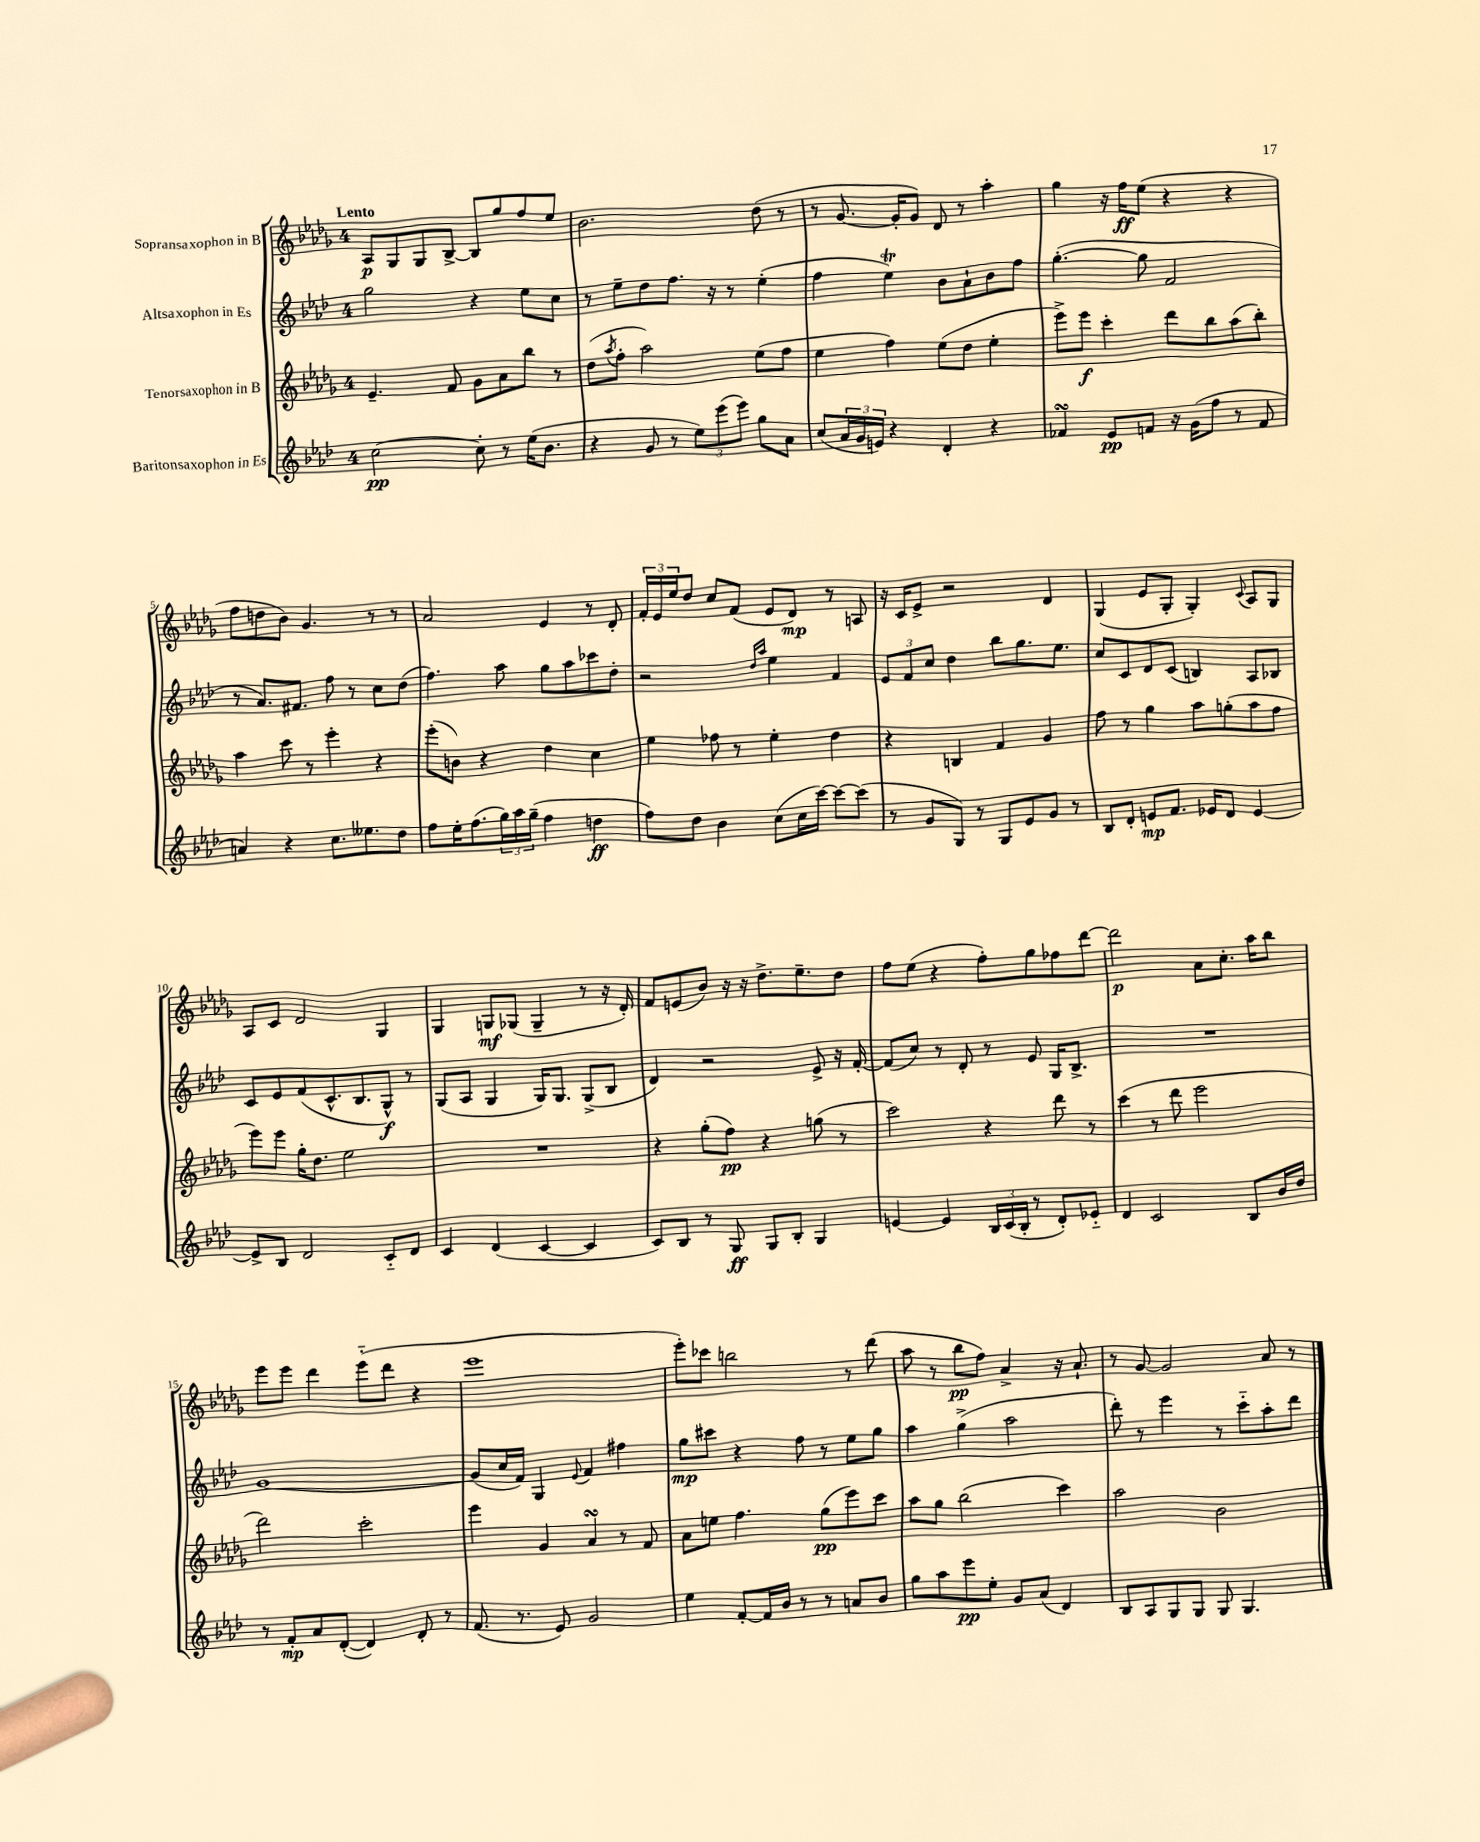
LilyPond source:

<<
\new StaffGroup <<
\new Staff = "s0" \with { instrumentName = "Sopransaxophon in B" } {
    \clef treble \key des \major \once \override Staff.TimeSignature.style = #'single-digit \time 4/4 \tempo "Lento"
    aes8\p ges8 ges8 bes8~-> bes8 ges''8 f''8 ees''8 |
    bes'2. des''8( r8 |
    r8 ges'8.~ ges'16-. ges'8) des'8 r8 aes''4-. |
    ges''4 r16 f''16\ff ees''8( r4 r4 |
    f''8 d''8 bes'8) ges'4. r8 r8 |
    aes'2 ees'4 r8 des'8-. |
    \tuplet 3/2 { f'16-. ees'16 ees''16 } des''8 c''8 f'8( ees'8 des'8\mp) r8 a8 |
    r16 c'16 ees'8-> r2 des'4 |
    ges4( ees'8 ges8-. ges4-.) \appoggiatura { c'8 } aes8 ges8 |
    aes8 c'8 des'2 ges4 |
    ges4 g8\mf ges8( ges4-- r8 r16 des'16-.) |
    f'8 e'8( bes'8) r16 r16 des''8.-> ees''8.-- des''8 |
    f''8 ees''8( r4 f''8-.) ges''8 fes''8 des'''8~ |
    des'''2\p aes'8 c''8.-. aes''16 bes''8 |
    ees'''8 ees'''8 des'''4 ees'''8-_( des'''8 r4 |
    ees'''1 |
    ees'''8-.) ces'''8 b''2 r8 des'''8( |
    aes''8 r8 bes''8\pp f''8) aes'4-> r16 aes'8.-! |
    r8 ges'8~ ges'2 aes'8 r8 \bar "|." |
}
\new Staff = "s1" \with { instrumentName = "Altsaxophon in Es" } {
    \clef treble \key aes \major \once \override Staff.TimeSignature.style = #'single-digit \time 4/4
    g''2 r4 ees''8 c''8 |
    r8 ees''8-- des''8 f''8. r16 r8 ees''4-.( |
    f''4 ees''4\trill) bes'8 aes'8-! bes'8 f''8 |
    g''4.~-.( g''8 f'2 |
    r8 aes'8.) fis'8. f''8 r8 c''8 des''8( |
    f''4.) aes''8 g''8 aes''8 ces'''8 des''8-. |
    r2 \grace { des''16 aes''16 } ees''4 f'4 |
    \tuplet 3/2 { ees'8 f'8 c''8 } des''4 bes''8 g''8. ees''8. |
    c''8 c'8 des'8 c'8( b4) aes8 bes8 |
    c'8 ees'8 f'8( c'8.-^ bes8. g8-^\f) r8 |
    g8( aes8 g4 g16) g8. g8->( bes8 |
    des'4) r2 ees'8-> r16 f'16~-. |
    f'8( c''8) r8 des'8-. r8 ees'8 g16 bes8.-> |
    R1 |
    g'1~ |
    g'8( c''16 f'16) g4 \appoggiatura { ees'8 } f'4 fis''4 |
    g''8\mp cis'''8 r4 f''8 r8 ees''8 g''8 |
    aes''4 g''4->( aes''2 |
    des'''8-.) r8 ees'''4 r8 c'''8-_ aes''8-. des'''8 \bar "|." |
}
\new Staff = "s2" \with { instrumentName = "Tenorsaxophon in B" } {
    \clef treble \key des \major \once \override Staff.TimeSignature.style = #'single-digit \time 4/4
    ees'4.-- f'8 ges'8 aes'8 bes''8 r8 |
    des''8( \acciaccatura { aes''8 } f''8-. aes''2) ees''8( f''8 |
    ees''4 f''4) ees''8( des''8 ees''4-. |
    ees'''8->) ees'''8\f c'''4-. des'''8 bes''8 aes''8( bes''8-.) |
    aes''4 c'''8 r8 ees'''4-. r4 |
    ees'''8-.( b'8) r4 des''4 c''4 |
    ees''4 fes''8 r8 ees''4-. des''4 |
    r4 b4 f'4 ges'4 |
    f''8 r8 ges''4 aes''8 g''8-.( aes''8 f''8 |
    ees'''8) ees'''8 ges''16-. des''8. ees''2 |
    R1 |
    r4 ges''8-.( f''8\pp) r4 g''8( r8 |
    c'''2) r4 des'''8 r8 |
    c'''4( r8 des'''8 ees'''2 |
    des'''2) c'''2-. |
    ees'''4 ges'4 aes'4\turn r8 f'8 |
    aes'8 e''8 f''4. ges''8\pp( ees'''8) c'''8 |
    aes''8 ges''8 bes''2( c'''4) |
    aes''2 bes'2 \bar "|." |
}
\new Staff = "s3" \with { instrumentName = "Baritonsaxophon in Es" } {
    \clef treble \key aes \major \once \override Staff.TimeSignature.style = #'single-digit \time 4/4
    c''2~\pp c''8-. r8 ees''16( bes'8. |
    r4 g'8 r8 \tuplet 3/2 { ees''8) ees'''8( ees'''8) } g''8 aes'8 |
    c''8( \tuplet 3/2 { aes'16 g'16 e'16) } r4 des'4-. r4 |
    fes'4\turn ees'8\pp f'8 r16 g'16( f''8 r8 f'8 |
    a'4) r4 c''8. eeses''8. des''8 |
    f''8 ees''16-. f''8.( \tuplet 3/2 { g''16) aes''16 g''16--( } f''4 d''4\ff |
    f''8) des''8 bes'4 c''8( c''16 c'''16~) c'''8~ c'''8( |
    r8 g'8 g8) r8 g8 ees'8 g'8 r8 |
    bes8 des'8-. e'8\mp f'8. ees'16 des'8 ees'4~ |
    ees'8-> bes8 des'2 c'8-_ des'8 |
    c'4 des'4( c'4~ c'4 |
    c'8) bes8 r8 g8\ff g8 bes8-. g4 |
    e'4~ e'4 \tuplet 3/2 { bes16 c'16( bes16-. } r8 des'8-.) ees'8-_ |
    des'4 c'2 bes8 bes'16 des''16 |
    r8 f'8-.\mp aes'8 des'8~-.( des'4) des'8-. r8 |
    f'8.( r8. ees'8) g'2 |
    ees''4 f'8~-. f'16 bes'16 r8 r8 a'8 bes'8 |
    g''8 aes''8 ees'''8\pp ees''8-. g'8 aes'8( des'4) |
    bes8 aes8 g8 g8 g8 g4. \bar "|." |
}
>>
>>
